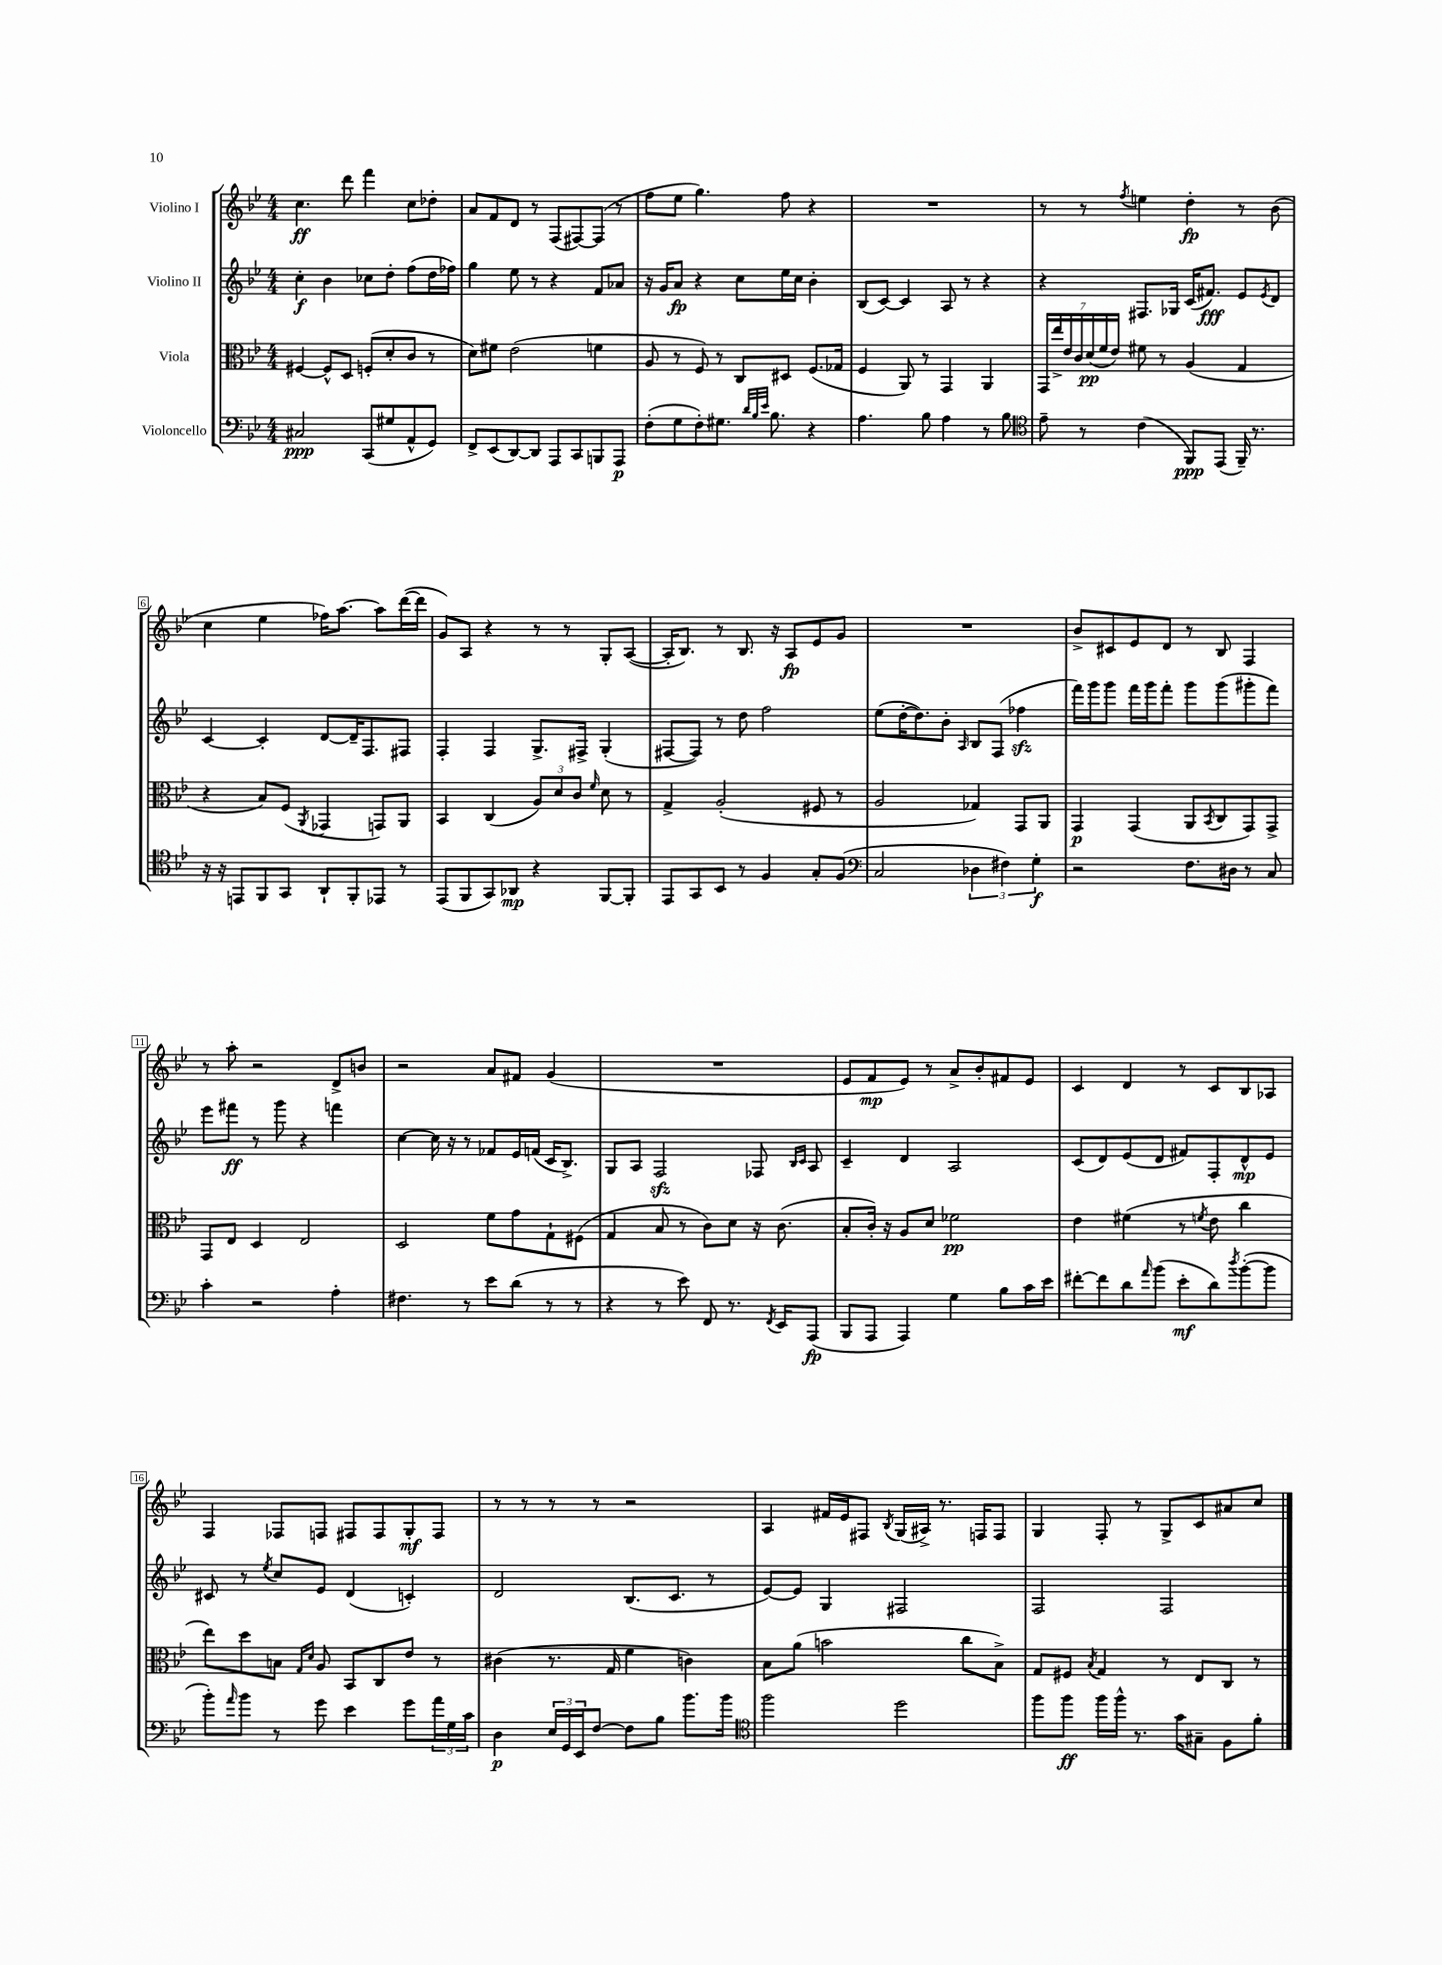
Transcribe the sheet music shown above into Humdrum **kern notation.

**kern	**kern	**kern	**kern
*staff4	*staff3	*staff2	*staff1
*clefF4	*clefC3	*clefG2	*clefG2
*k[b-e-]	*k[b-e-]	*k[b-e-]	*k[b-e-]
*M4/4	*M4/4	*M4/4	*M4/4
2C#	[4F#	4cc'	4.cc
.	8F#^^]	4b-	.
.	8D	.	8ddd
(8CC	(8F'	8cc-	4fff
8G#	8d'	8dd'	.
8AA^^	8c	(8ff	8cc
8GG)	8r	16dd	8dd-'
.	.	16ff-)	.
=	=	=	=
8FF^	8d)	4gg	8a
(8EE-	8f#	.	8f
[8DD)	(2e-	8ee-	8d
8DD]	.	8r	8r
8AAA	.	4r	(8F
8CC	.	.	[8F#)
8BBB	4f	8f	(8F#]
8AAA	.	8a-	8r
=	=	=	=
(8F'	8A	16r	8ff
.	.	16g	.
8G	8r	8a	8ee-
8F')	8F)	4r	4.gg)
8.G#	8r	.	.
.	8C	8cc	.
32qqd	.	.	.
32qqB-	.	.	.
32qqe-	.	.	.
8.B-	.	.	.
.	8D#	16ee-	8ff
.	.	16cc	.
4r	(8.F	4b-'	4r
.	16G-	.	.
=	=	=	=
4.A	4F	(8B-	1r
.	.	[8c)	.
.	8AA)	4c]	.
8B-	8r	.	.
4A	4GG	8A	.
.	.	8r	.
8r	4AA	4r	.
8B-	.	.	.
=	=	=	=
*clefC4	*	*	*
8e-~	28GG	4r	8r
.	28ee-^	.	.
.	28e-	.	.
.	28c	.	.
8r	.	.	8r
.	(28d	.	.
.	28f	.	.
.	28e-)	.	.
.	.	.	8qff
(4c	8f#	8.F#	4ee
.	8r	.	.
.	.	16G-	.
8FF)	(4A	(16c	4dd'
.	.	8.f#)	.
(8EE-	.	.	.
16FF~)	4G	8e-	8r
8.r	.	.	.
.	.	8qe-	.
.	.	8d	(8b-
=	=	=	=
16r	4r	[4c	4cc
16r	.	.	.
8EE	.	.	.
8FF	8B-)	4c']	4ee-
8GG	(8F	.	.
.	8qAA	.	.
8AA`	4GG-	[8d	16ff-)
.	.	.	[8.aa
8FF'	.	16d~]	.
.	.	8.F	.
8EE-	8GG)	.	8aa]
8r	8AA	8F#	([16ddd
.	.	.	16ddd]
=	=	=	=
(8EE-	4BB-	4F'	8g)
8FF	.	.	8A
8GG)	(4C	4F	4r
8AA-	.	.	.
4r	12A)	8.G^	8r
.	12d	.	.
.	.	.	8r
.	12c	.	.
.	.	16F#^	.
.	16qqf	.	.
[8FF	8d	(4G'	8G'
8FF']	8r	.	([8A
=	=	=	=
8EE-	4G^	[8F#	16A']
.	.	.	8.B-)
8GG	.	8F#])	.
8BB-	(2A'	8r	8r
8r	.	8dd	8.B-
4F	.	2ff	.
.	.	.	16r
.	.	.	8A
8G'	8F#	.	8e-
(8F	8r	.	8g
=	=	=	=
*clefF4	*	*	*
2C	2A	(8ee-	1r
.	.	[16dd'	.
.	.	8.dd])	.
.	.	8b-'	.
.	.	16qqA	.
6D-	4G-)	8B-	.
.	.	(8F	.
6F#)	.	.	.
.	8GG	4ff-	.
6G'	.	.	.
.	8AA	.	.
=	=	=	=
2r	4GG	16fff)	8b-^
.	.	16ggg	.
.	.	8ggg	8c#
.	(4GG	16fff	8e-
.	.	16ggg	.
.	.	8fff'	8d
8.F	8AA	8ggg	8r
.	8qBB-	.	.
.	8C	(8ggg	8B-
16D#	.	.	.
8r	8GG)	8ggg#'	4F
8C	8GG^	8fff)	.
=	=	=	=
4c'	8GG	8eee-	8r
.	8E-	8fff#	8aa'
2r	4D	8r	2r
.	.	8ggg	.
.	2E-	4r	.
4A'	.	4fff	8d^
.	.	.	8b
=	=	=	=
4.F#	2D	[4cc	2r
.	.	16cc]	.
.	.	16r	.
8r	.	8r	.
8e-	8f	8f-	8a
(8d	8g	16e-	8f#
.	.	(16f	.
8r	8G`	16c	(4g
.	.	8.B-^)	.
8r	(8F#	.	.
=	=	=	=
4r	4G	8G	1r
.	.	8A	.
8r	8B-	2F	.
8e-)	8r	.	.
8FF	8c)	.	.
8.r	8d	.	.
.	16r	8F-	.
8qFF	.	.	.
16EE-	(8.c	.	.
.	.	16qqB-	.
.	.	16qqc	.
(8AAA	.	8A	.
=	=	=	=
8BBB-	8B-'	4c~	8e-
8AAA	16c')	.	8f
.	16r	.	.
4AAA)	8A	4d	8e-)
.	8d	.	8r
4G	2f-	2A	8a^
.	.	.	8b-'
8B-	.	.	8f#
16c	.	.	8e-
16e-	.	.	.
=	=	=	=
[8f#'	4e-	(8c	4c
8f#]	.	8d)	.
8d	(4f#	(8e-	4d
16qqa	.	.	.
(8b-	.	8d	.
8e-'	8r	8f#)	8r
.	8qf	.	.
8d)	8e-	8F'	8c
8qdd	.	.	.
([8b-'	4cc	8d^^	8B-
8b-]	.	8e-	8A-
=	=	=	=
8b-')	8ee-)	8c#	4F
16qqa	.	.	.
8b-	8dd	8r	.
.	.	8qee-	.
8r	8B	8cc	8F-
.	16qqG	.	.
.	16qqd	.	.
8g	8A	8e-	8F
4e-	8BB-	(4d	8F#
.	8C	.	8F#
8g	8e-	4c')	8G'
24a	8r	.	8F#
24G	.	.	.
24c	.	.	.
=	=	=	=
4D	(4c#	2d	8r
.	.	.	8r
24E-	8.r	.	8r
24GG	.	.	.
24EE-	.	.	.
[8F	.	.	8r
.	16G	.	.
8F]	4f	(8.B-	2r
8B-	.	.	.
.	.	8.c	.
8.b-	4c)	.	.
.	.	8r	.
16b-	.	.	.
=	=	=	=
*clefC4	*	*	*
2ff	8B-	[8e-)	4A
.	(8a	8e-]	.
.	2b	4G	16f#
.	.	.	16e-
.	.	.	8F#
.	.	.	8qB-
2dd	.	2F#	(16G
.	.	.	16A#^)
.	.	.	8.r
.	8cc	.	.
.	.	.	16F
.	8B-^)	.	8F
=	=	=	=
8ff	8G	2F	4G
8ff	8F#	.	.
.	8qB-	.	.
16ff	4G	.	8F'
16ff^^	.	.	.
8.r	.	.	8r
.	8r	2F	8G^
16g	.	.	.
8G#~	8E-	.	8c
8F	8C	.	8a#
8f'	8r	.	8cc
==	==	==	==
*-	*-	*-	*-
